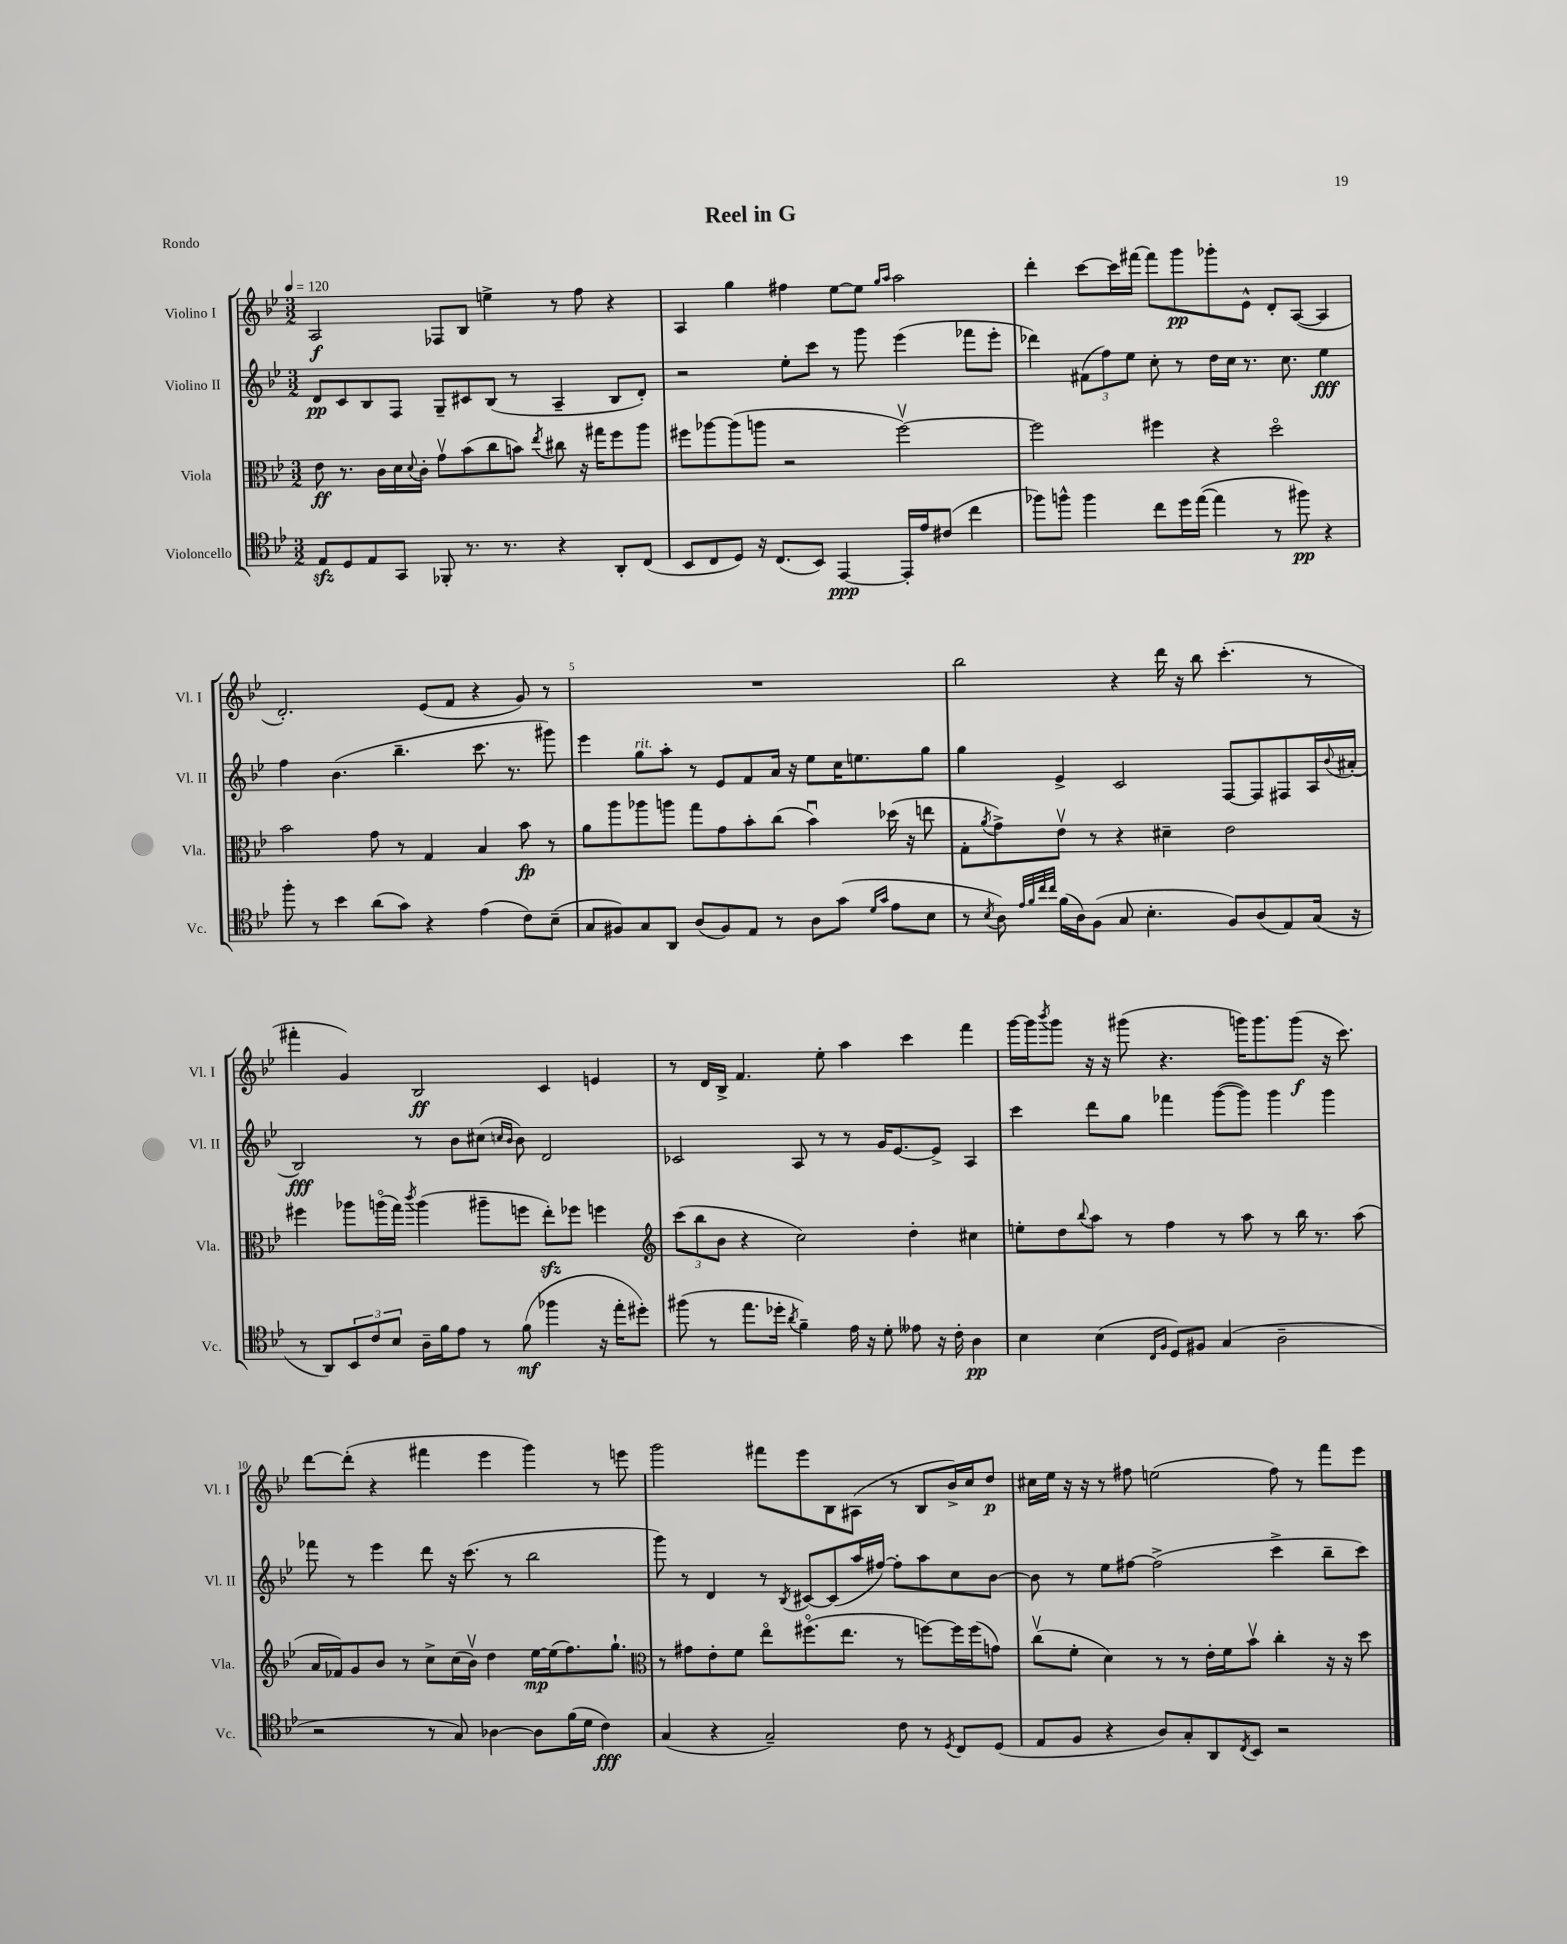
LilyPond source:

\header { title = "Reel in G" piece = "Rondo" }
<<
\new StaffGroup <<
\new Staff = "s0" \with { instrumentName = "Violino I" shortInstrumentName = "Vl. I" } {
    \clef treble \key bes \major \numericTimeSignature \time 3/2 \tempo 4 = 120
    a2\f fes8 bes8 e''4-> r8 f''8 r4 |
    a4 g''4 fis''4 ees''8~ ees''8 \grace { g''16 a''16 } a''2 |
    d'''4-. c'''8~ c'''16 fis'''16~ fis'''8 g'''8\pp ges'''8-. ees'8-^ d'8-. a8~( a4 |
    d'2.-.) ees'8( f'8 r4 g'8) r8 |
    R1. |
    bes''2 r4 d'''16 r16 bes''8 c'''4.-.( r8 |
    fis'''4-. g'4) bes2\ff c'4 e'4 |
    r8 d'16 bes16-> f'4. ees''8-. a''4 c'''4 f'''4 |
    g'''16~ g'''16 \acciaccatura { bes'''8 } g'''8 r16 r16 gis'''8( r4. g'''16) g'''8. g'''8\f( r16 c'''8.) |
    d'''8~ d'''8-.( r4 fis'''4 ees'''4 g'''4) r8 e'''8 |
    g'''2 fis'''8 ees'''8 bes8 ais8( r8 bes8 bes'16->) c''16 d''8\p |
    cis''16 ees''16 r16 r16 r8 fis''8 e''2( fis''8) r8 f'''8 ees'''8 \bar "|." |
}
\new Staff = "s1" \with { instrumentName = "Violino II" shortInstrumentName = "Vl. II" } {
    \clef treble \key bes \major \numericTimeSignature \time 3/2
    d'8\pp c'8 bes8 f8 g8-- cis'8 bes8( r8 a4-- bes8 d'8-.) |
    r2 ees''8-. c'''8 r8 g'''8 ees'''4( fes'''8 ees'''8-. |
    des'''4) \tuplet 3/2 { fis'8( f''8) ees''8 } c''8-. r8 d''16 c''16 r8. c''8. ees''4\fff |
    f''4 bes'4.( bes''4.-- c'''8. r8. gis'''8) |
    ees'''4 g''8^\markup { \italic "rit." } a''8-. r8 ees'8 f'8 a'16 r16 ees''8 c''16 e''8. g''8 |
    g''4 ees'4-> c'2 f8~ f8 fis8 a16 \appoggiatura { bes'8 } ais'16-.( |
    bes2\fff) r8 bes'8 cis''8( \grace { c''16 bes'16 } bes'8) d'2 |
    ces'2 a8 r8 r8 g'16 ees'8.~ ees'8-> a4 |
    c'''4 d'''8 g''8 fes'''4 g'''8~( g'''8) g'''4 g'''4 |
    fes'''8 r8 ees'''4 d'''8 r16 c'''8.( r8 bes''2 |
    g'''8) r8 d'4 r8 \acciaccatura { bes8 } cis'8~ cis'8( a''16 fis''16~) fis''8-. a''8 c''8 bes'8~ |
    bes'8 r8 ees''8 fis''8~ fis''2->( c'''4-> bes''8-- c'''8) \bar "|." |
}
\new Staff = "s2" \with { instrumentName = "Viola" shortInstrumentName = "Vla." } {
    \clef alto \key bes \major \numericTimeSignature \time 3/2
    ees'8\ff r8. c'16 d'16 \appoggiatura { d'8 } c'16-. g'8\upbow bes'8( c''8 b'8) \acciaccatura { ees''8 } cis''8 r16 gis''16 f''8 a''8 |
    fis''8 aes''8~ aes''8( a''8 r2 fis''2~\upbow) |
    fis''2 fis''4 r4 d''2\flageolet |
    bes'2 g'8 r8 g4 bes4 bes'8\fp r8 |
    a'8 a''8 aes''8 a''8 g''8 g'8 bes'8-. c''8( bes'4\downbow) des''16( r16 e''8 |
    g8-. \acciaccatura { a'8 } g'8->) ees'8\upbow r8 r4 dis'4-- ees'2 |
    fis''4 aes''8 a''16\flageolet( g''16) \acciaccatura { c'''8 } a''4( ais''8-- f''8 ees''8-.\sfz) fes''8 f''4 |
    \clef treble \tuplet 3/2 { c'''8( bes''8 bes'8 } r4 c''2) d''4-. cis''4 |
    e''8-. d''8 \appoggiatura { bes''8 } a''8 r8 f''4 r8 a''8 r8 bes''16 r8. a''8( |
    a'16 fes'16) g'8 bes'8 r8 c''8-> c''16( bes'16\upbow) d''4 ees''16~\mp ees''16( f''8.) g''8.-! |
    \clef alto r8 gis'8 ees'8-. f'8 ees''8\flageolet fis''8.\flageolet( ees''8. r8 f''8~) f''16 f''16( g'8) |
    c''8\upbow( f'8-. d'4) r8 r8 ees'16-. f'16 bes'8\upbow c''4-. r16 r16 d''8 \bar "|." |
}
\new Staff = "s3" \with { instrumentName = "Violoncello" shortInstrumentName = "Vc." } {
    \clef tenor \key bes \major \numericTimeSignature \time 3/2
    ees8\sfz d8 ees8 g,8 fes,8-. r8. r8. r4 a,8-. c8( |
    bes,8 c8 d8) r16 c8.( bes,8) ees,4~\ppp ees,16-. ees'16 cis'8( c''4 |
    fes''8) f''8-^ f''4 c''8 d''16 ees''16~( ees''4 r8 fis''8\pp) r4 |
    f''8-. r8 bes'4 a'8( g'8) r4 ees'4( c'8) bes8--( |
    g8 fis8) g8 a,8 a8( fis8) ees8 r8 a8 g'8( \grace { d'16 g'16 } ees'8 bes8 |
    r8 \acciaccatura { bes8 } a8) \grace { ees'32 f'32 c''32 c''32 } f'16( a16) f8( g8 bes4.-. f8) a8( ees8) g16( r16 |
    r8 a,8) \tuplet 3/2 { bes,8 c'8 bes8 } a16-- f'16 ees'8 r8 f'8\mf( fes''4 r16 ees''16-. dis''8-.) |
    fis''8( r8 ees''8. des''16-. \acciaccatura { a'8 } f'4--) ees'16 r16 d'8-. eeses'8 r16 c'16-. a4\pp |
    bes4 bes4( \grace { c16 f16 } d8) fis8 g4( a2-- |
    r2 r8 g8) aes4~ aes8 f'16( d'16 c'4\fff) |
    g4( r4 g2--) c'8 r8 \acciaccatura { d8 } c8 d8( |
    ees8 f8 r4 a8) g8-. a,8 \acciaccatura { c8 } bes,8 r2 \bar "|." |
}
>>
>>
\layout { \context { \Score \override BarNumber.break-visibility = ##(#f #t #t) barNumberVisibility = #(every-nth-bar-number-visible 5) } }
